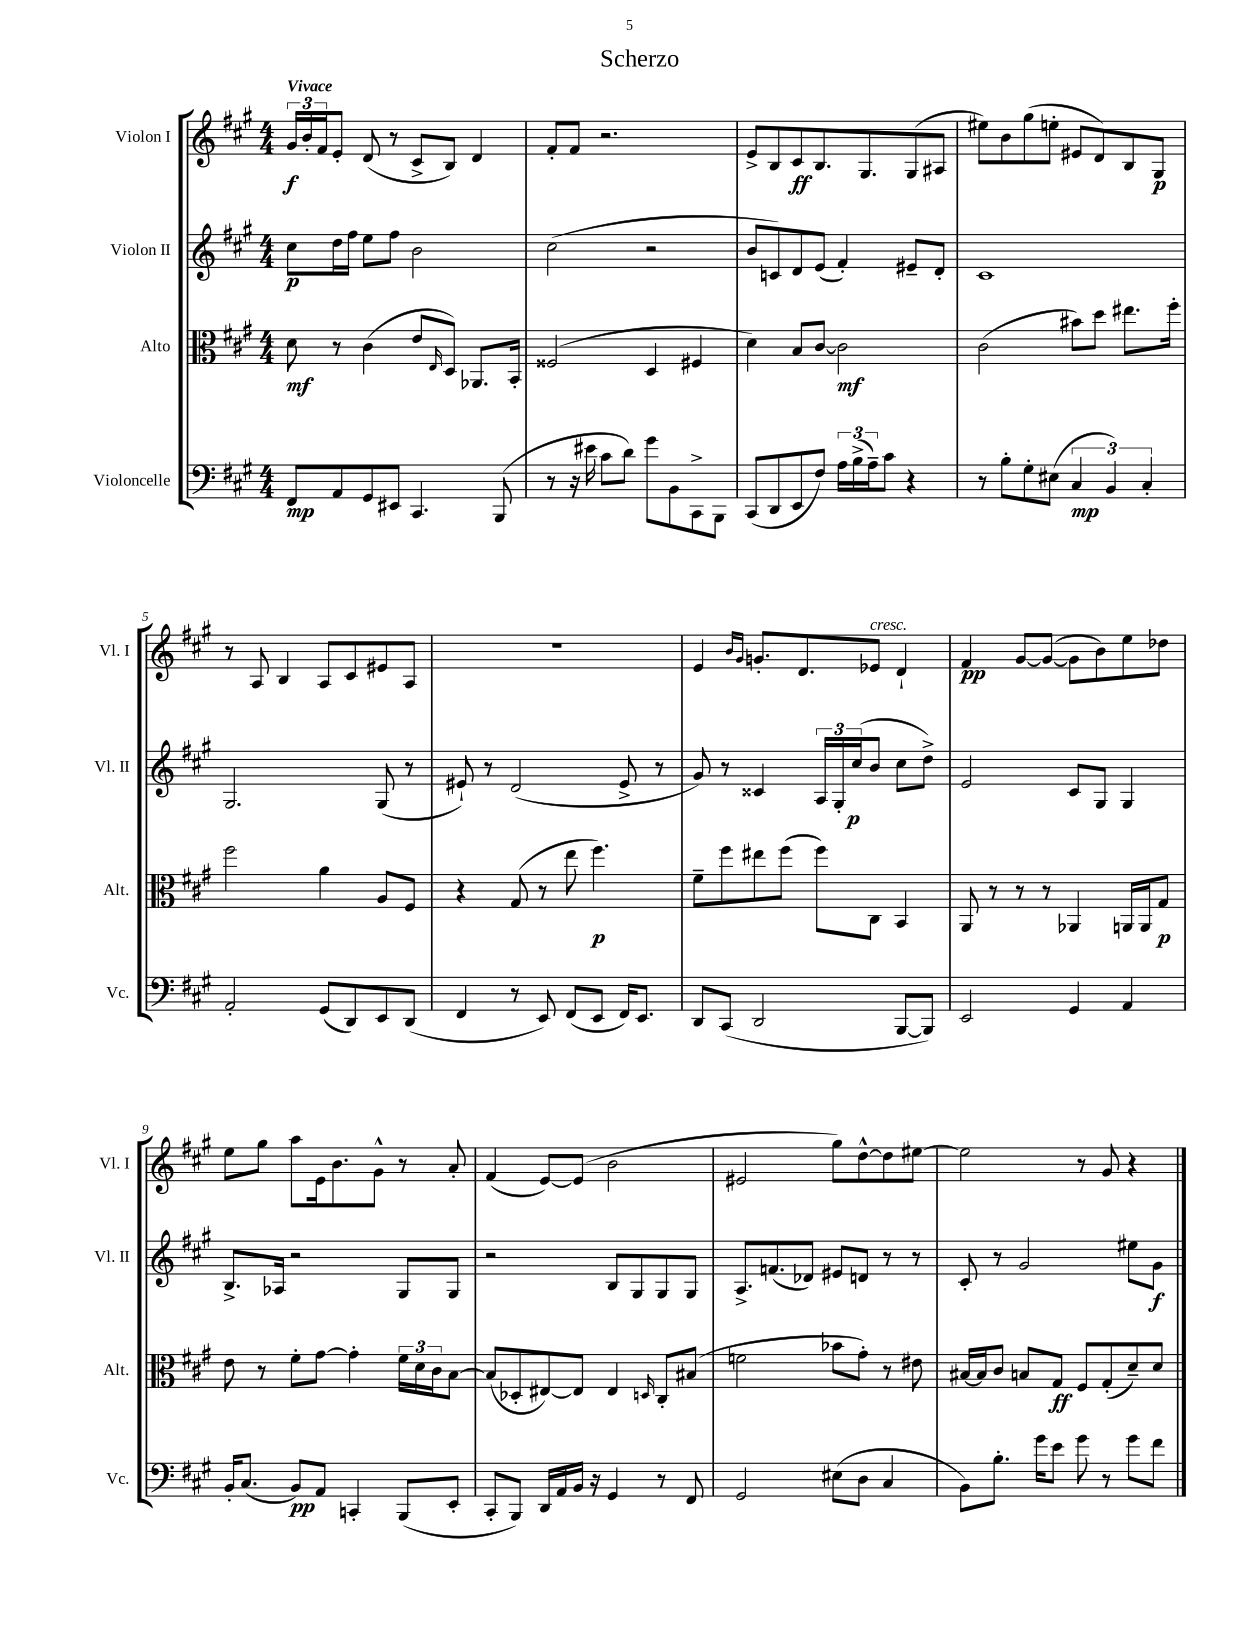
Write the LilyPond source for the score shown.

\header { title = "Scherzo" }
<<
\new StaffGroup <<
\new Staff = "s0" \with { instrumentName = "Violon I" shortInstrumentName = "Vl. I" } {
    \clef treble \key a \major \numericTimeSignature \time 4/4 \tempo "Vivace"
    \tuplet 3/2 { gis'16\f b'16-. fis'16 } e'8-. d'8( r8 cis'8-> b8) d'4 |
    fis'8-. fis'8 r2. |
    e'8-> b8 cis'8\ff b8. gis8. gis8( ais8 |
    eis''8) b'8 gis''8( e''8-. eis'8 d'8) b8 gis8\p |
    r8 a8 b4 a8 cis'8 eis'8 a8 |
    R1 |
    e'4 \grace { b'16 gis'16 } g'8.-. d'8. ees'8^\markup { \italic "cresc." } d'4-! |
    fis'4\pp gis'8~ gis'8~( gis'8 b'8) e''8 des''8 |
    e''8 gis''8 a''8 e'16 b'8. gis'8-^ r8 a'8-. |
    fis'4( e'8~) e'8( b'2 |
    eis'2 gis''8) d''8~-^ d''8 eis''8~ |
    eis''2 r8 gis'8 r4 \bar "|." |
}
\new Staff = "s1" \with { instrumentName = "Violon II" shortInstrumentName = "Vl. II" } {
    \clef treble \key a \major \numericTimeSignature \time 4/4
    cis''8\p d''16 fis''16 e''8 fis''8 b'2 |
    cis''2( r2 |
    b'8 c'8) d'8 e'8( fis'4-.) eis'8-- d'8-. |
    cis'1 |
    gis2. gis8( r8 |
    eis'8-!) r8 d'2( eis'8-> r8 |
    gis'8) r8 cisis'4 \tuplet 3/2 { a16 gis16-. cis''16\p( } b'8 cis''8 d''8->) |
    e'2 cis'8 gis8 gis4 |
    b8.-> aes16 r2 gis8 gis8 |
    r2 b8 gis8 gis8 gis8 |
    a8.-> f'8.( des'8) eis'8 d'8 r8 r8 |
    cis'8-. r8 gis'2 eis''8 gis'8\f \bar "|." |
}
\new Staff = "s2" \with { instrumentName = "Alto" shortInstrumentName = "Alt." } {
    \clef alto \key a \major \numericTimeSignature \time 4/4
    d'8\mf r8 cis'4( e'8 \grace { e16 } d8) aes,8. b,16-. |
    fisis2( d4 fis4 |
    d'4) b8 cis'8~ cis'2\mf |
    cis'2( bis'8) d''8 eis''8. fis''16-. |
    fis''2 a'4 a8 fis8 |
    r4 gis8( r8 e''8 fis''4.\p) |
    fis'8-- fis''8 eis''8 fis''8( fis''8) cis8 b,4 |
    a,8 r8 r8 r8 aes,4 a,16 a,16 gis8\p |
    e'8 r8 fis'8-. gis'8~ gis'4-. \tuplet 3/2 { fis'16 d'16 cis'16 } b8~ |
    b8( des8-. eis8~) eis8 eis4 \grace { d16 } cis8-. bis8( |
    f'2 bes'8 gis'8-.) r8 eis'8 |
    bis16~ bis16 cis'8 b8 gis8\ff fis8 gis8-.( d'8--) d'8 \bar "|." |
}
\new Staff = "s3" \with { instrumentName = "Violoncelle" shortInstrumentName = "Vc." } {
    \clef bass \key a \major \numericTimeSignature \time 4/4
    fis,8\mp a,8 gis,8 eis,8 cis,4. b,,8( |
    r8 r16 eis'16 cis'8 d'8) gis'8 b,8 cis,8-> b,,8 |
    cis,8( d,8 e,8 fis8) \tuplet 3/2 { a16 b16->( a16--) } cis'8 r4 |
    r8 b8-. gis8-. eis8( \tuplet 3/2 { cis4\mp b,4) cis4-. } |
    a,2-. gis,8( d,8) e,8 d,8( |
    fis,4 r8 e,8) fis,8( e,8 fis,16) e,8. |
    d,8 cis,8( d,2 b,,8~ b,,8) |
    e,2 gis,4 a,4 |
    b,16-. cis8.( b,8\pp) a,8 c,4-. b,,8( e,8-. |
    cis,8-. b,,8) d,16 a,16 b,16 r16 gis,4 r8 fis,8 |
    gis,2 eis8( d8 cis4 |
    b,8) b8.-. gis'16 e'8 gis'8 r8 gis'8 fis'8 \bar "|." |
}
>>
>>
